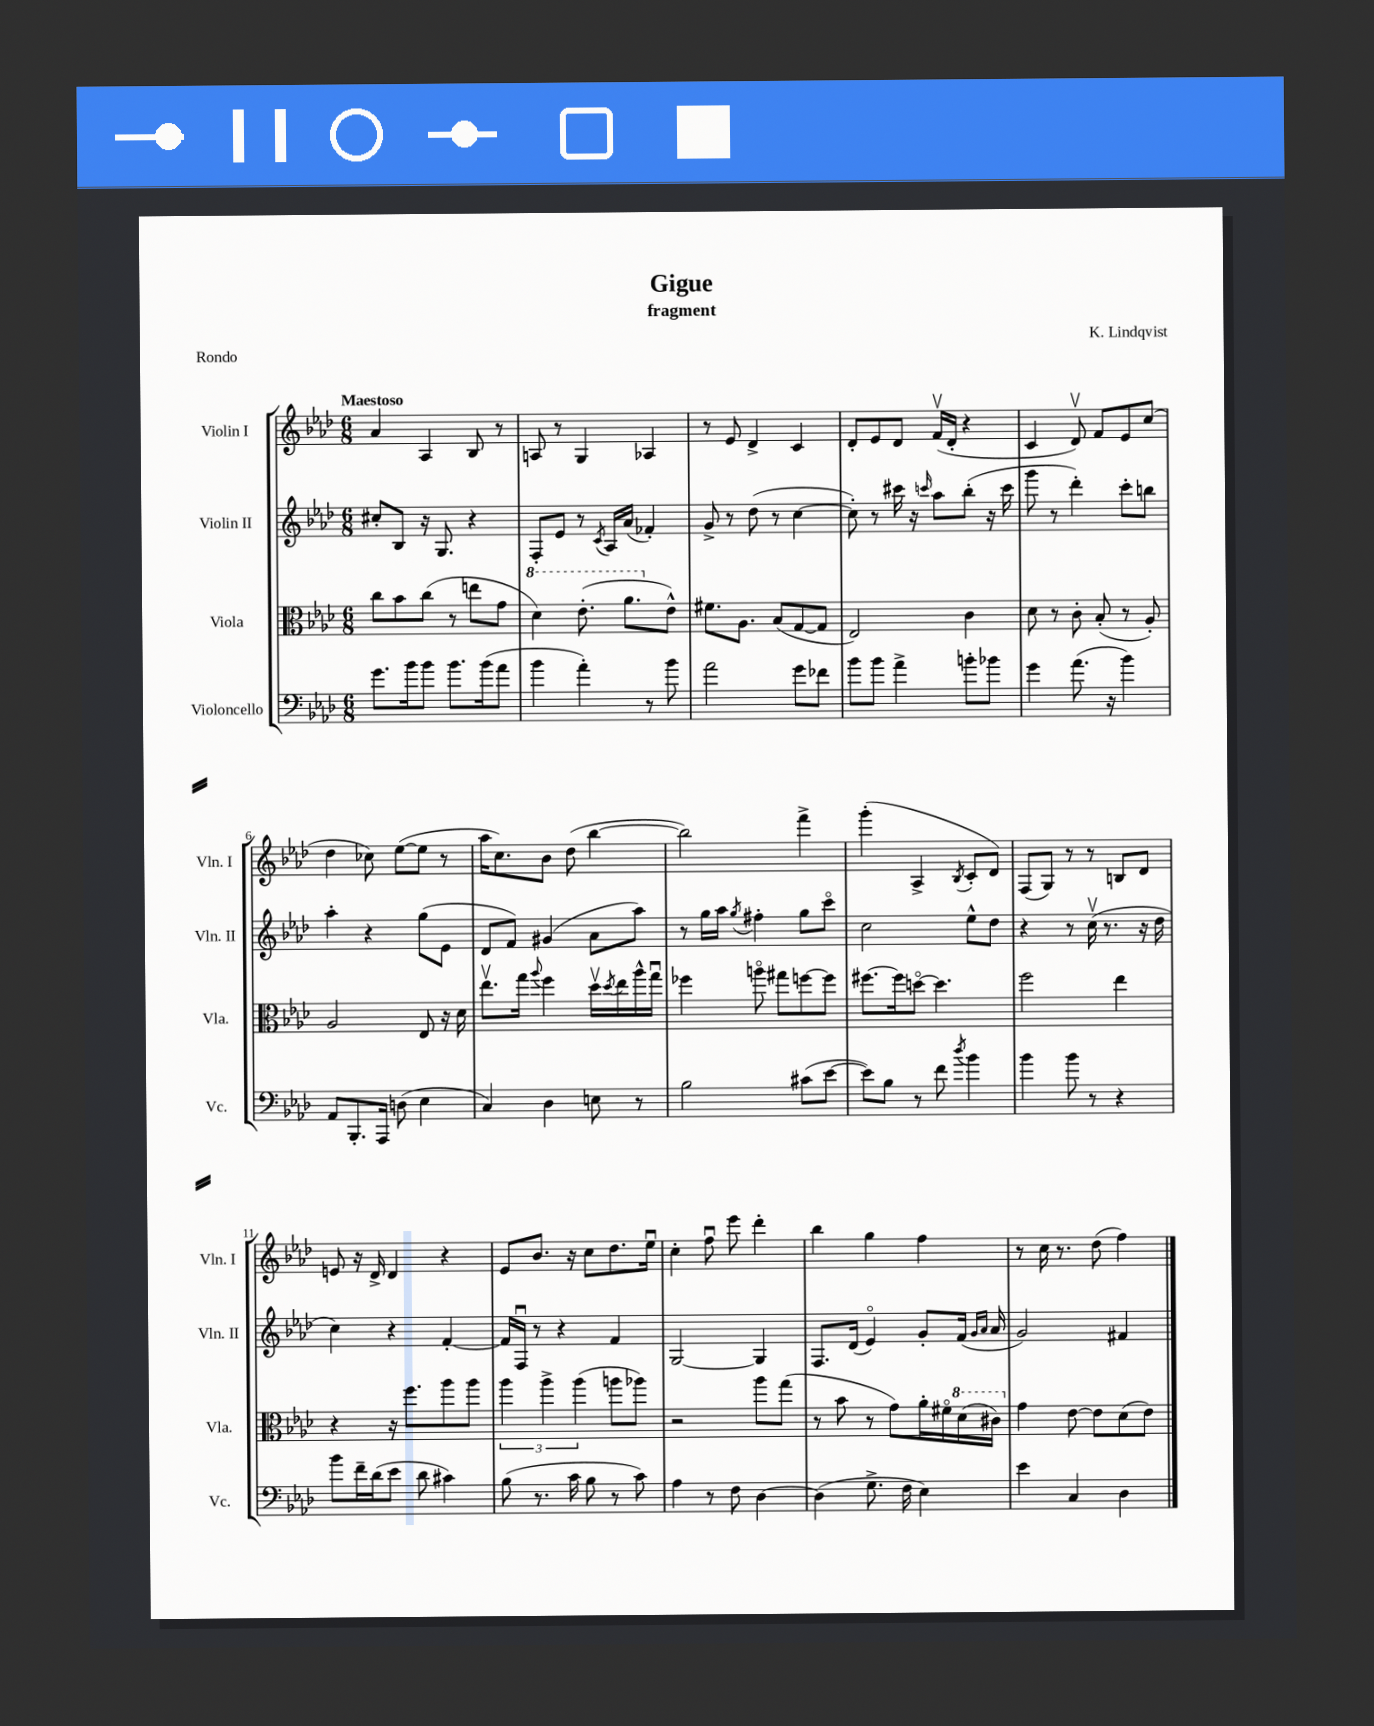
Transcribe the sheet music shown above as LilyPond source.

\header { title = "Gigue" composer = "K. Lindqvist" subtitle = "fragment" piece = "Rondo" }
<<
\new StaffGroup <<
\new Staff = "s0" \with { instrumentName = "Violin I" shortInstrumentName = "Vln. I" } {
    \clef treble \key aes \major \numericTimeSignature \time 6/8 \tempo "Maestoso"
    aes'4 aes4 bes8 r8 |
    a8 r8 g4 aes4 |
    r8 ees'8 des'4-> c'4 |
    des'8-. ees'8 des'8 f'16\upbow( des'16-. r4 |
    c'4 des'8\upbow) f'8 ees'8 c''8( |
    des''4 ces''8) ees''8~( ees''8 r8 |
    aes''16 c''8.) bes'8 des''8( bes''4~ |
    bes''2) f'''4-> |
    g'''4-.( aes4-> \acciaccatura { bes8 } c'8-. des'8) |
    f8( g8) r8 r8 b8 des'8 |
    e'8 r16 des'16-> des'4 r4 |
    ees'8 bes'8. r16 c''8 des''8. ees''16\downbow |
    c''4-. f''8\downbow ees'''8 des'''4-. |
    bes''4 g''4 f''4 |
    r8 c''16 r8. des''8( f''4) \bar "|." |
}
\new Staff = "s1" \with { instrumentName = "Violin II" shortInstrumentName = "Vln. II" } {
    \clef treble \key aes \major \numericTimeSignature \time 6/8
    cis''8-. bes8 r16 g8. r4 |
    f8-. ees'8 r8 \acciaccatura { c'8 } aes16 aes'16( fes'4-.) |
    g'8-> r8 des''8( r8 c''4~ |
    c''8-.) r8 cis'''16 r16 \grace { c'''16 } aes''8 bes''8-.( r16 c'''16 |
    g'''8 r8 des'''4-.) c'''8-. b''8 |
    aes''4-. r4 g''8( ees'8 |
    des'8 f'8) gis'4( aes'8 aes''8) |
    r8 g''16 aes''16 \acciaccatura { g''8 } fis''4-. g''8 c'''8\flageolet |
    c''2 ees''8-^ des''8 |
    r4 r8 c''16\upbow( r8. r16 des''16 |
    c''4) r4 f'4~-. |
    f'16 f16\downbow r8 r4 f'4 |
    g2~ g4 |
    f8. des'16( ees'4\flageolet) g'8-. f'16( \grace { g'16 aes'16 } aes'16 |
    g'2) fis'4 \bar "|." |
}
\new Staff = "s2" \with { instrumentName = "Viola" shortInstrumentName = "Vla." } {
    \clef alto \key aes \major \numericTimeSignature \time 6/8
    c''8 bes'8 c''8( r8 e''8 g'8 |
    \ottava #1 des''4) ees''8.-.( aes''8. \ottava #0 ees'8-^) |
    fis'8. aes8. bes8( g8~ g8 |
    ees2) c'4 |
    des'8 r8 c'8-. bes8-.( r8 aes8-.) |
    aes2 ees8 r16 des'16 |
    ees''8.\upbow g''16 \appoggiatura { aes''8 } f''4 des''16\upbow \acciaccatura { des''8 } ees''16 aes''16-^ g''16\downbow |
    fes''4 a''8\flageolet gis''8 f''8~ f''8 |
    fis''8.~ fis''16 d''8~\flageolet d''4. |
    f''2 ees''4 |
    r4 r16 f''8. aes''8 aes''8 |
    \tuplet 3/2 { aes''4 aes''4-> aes''4( } a''8 aes''8) |
    r2 aes''8 g''8( |
    r8 bes'8 r8 g'8) aes'16-. fis'16\flageolet \ottava #1 des''16( cis''16) \ottava #0 |
    g'4 ees'8~ ees'8 des'8( ees'8) \bar "|." |
}
\new Staff = "s3" \with { instrumentName = "Violoncello" shortInstrumentName = "Vc." } {
    \clef bass \key aes \major \numericTimeSignature \time 6/8
    g'8. bes'16 bes'8 bes'8. bes'16( aes'8 |
    bes'4 aes'4-.) r8 bes'8 |
    aes'2 g'8 fes'8 |
    bes'8 bes'8 aes'4-> b'8-. bes'8 |
    g'4 aes'8.( r16 bes'4) |
    aes,8 bes,,8.-. aes,,16 d8( ees4 |
    c4) des4 e8 r8 |
    bes2 cis'8( ees'8~ |
    ees'8) bes8 r8 f'8 \acciaccatura { des''8 } bes'4 |
    bes'4 bes'8 r8 r4 |
    bes'8 f'16-- des'16( ees'8 des'8 cis'4) |
    bes8( r8. c'16 bes8 r8 c'8) |
    aes4 r8 f8 des4~ |
    des4( g8.-> f16 ees4) |
    ees'4 c4 des4 \bar "|." |
}
>>
>>
